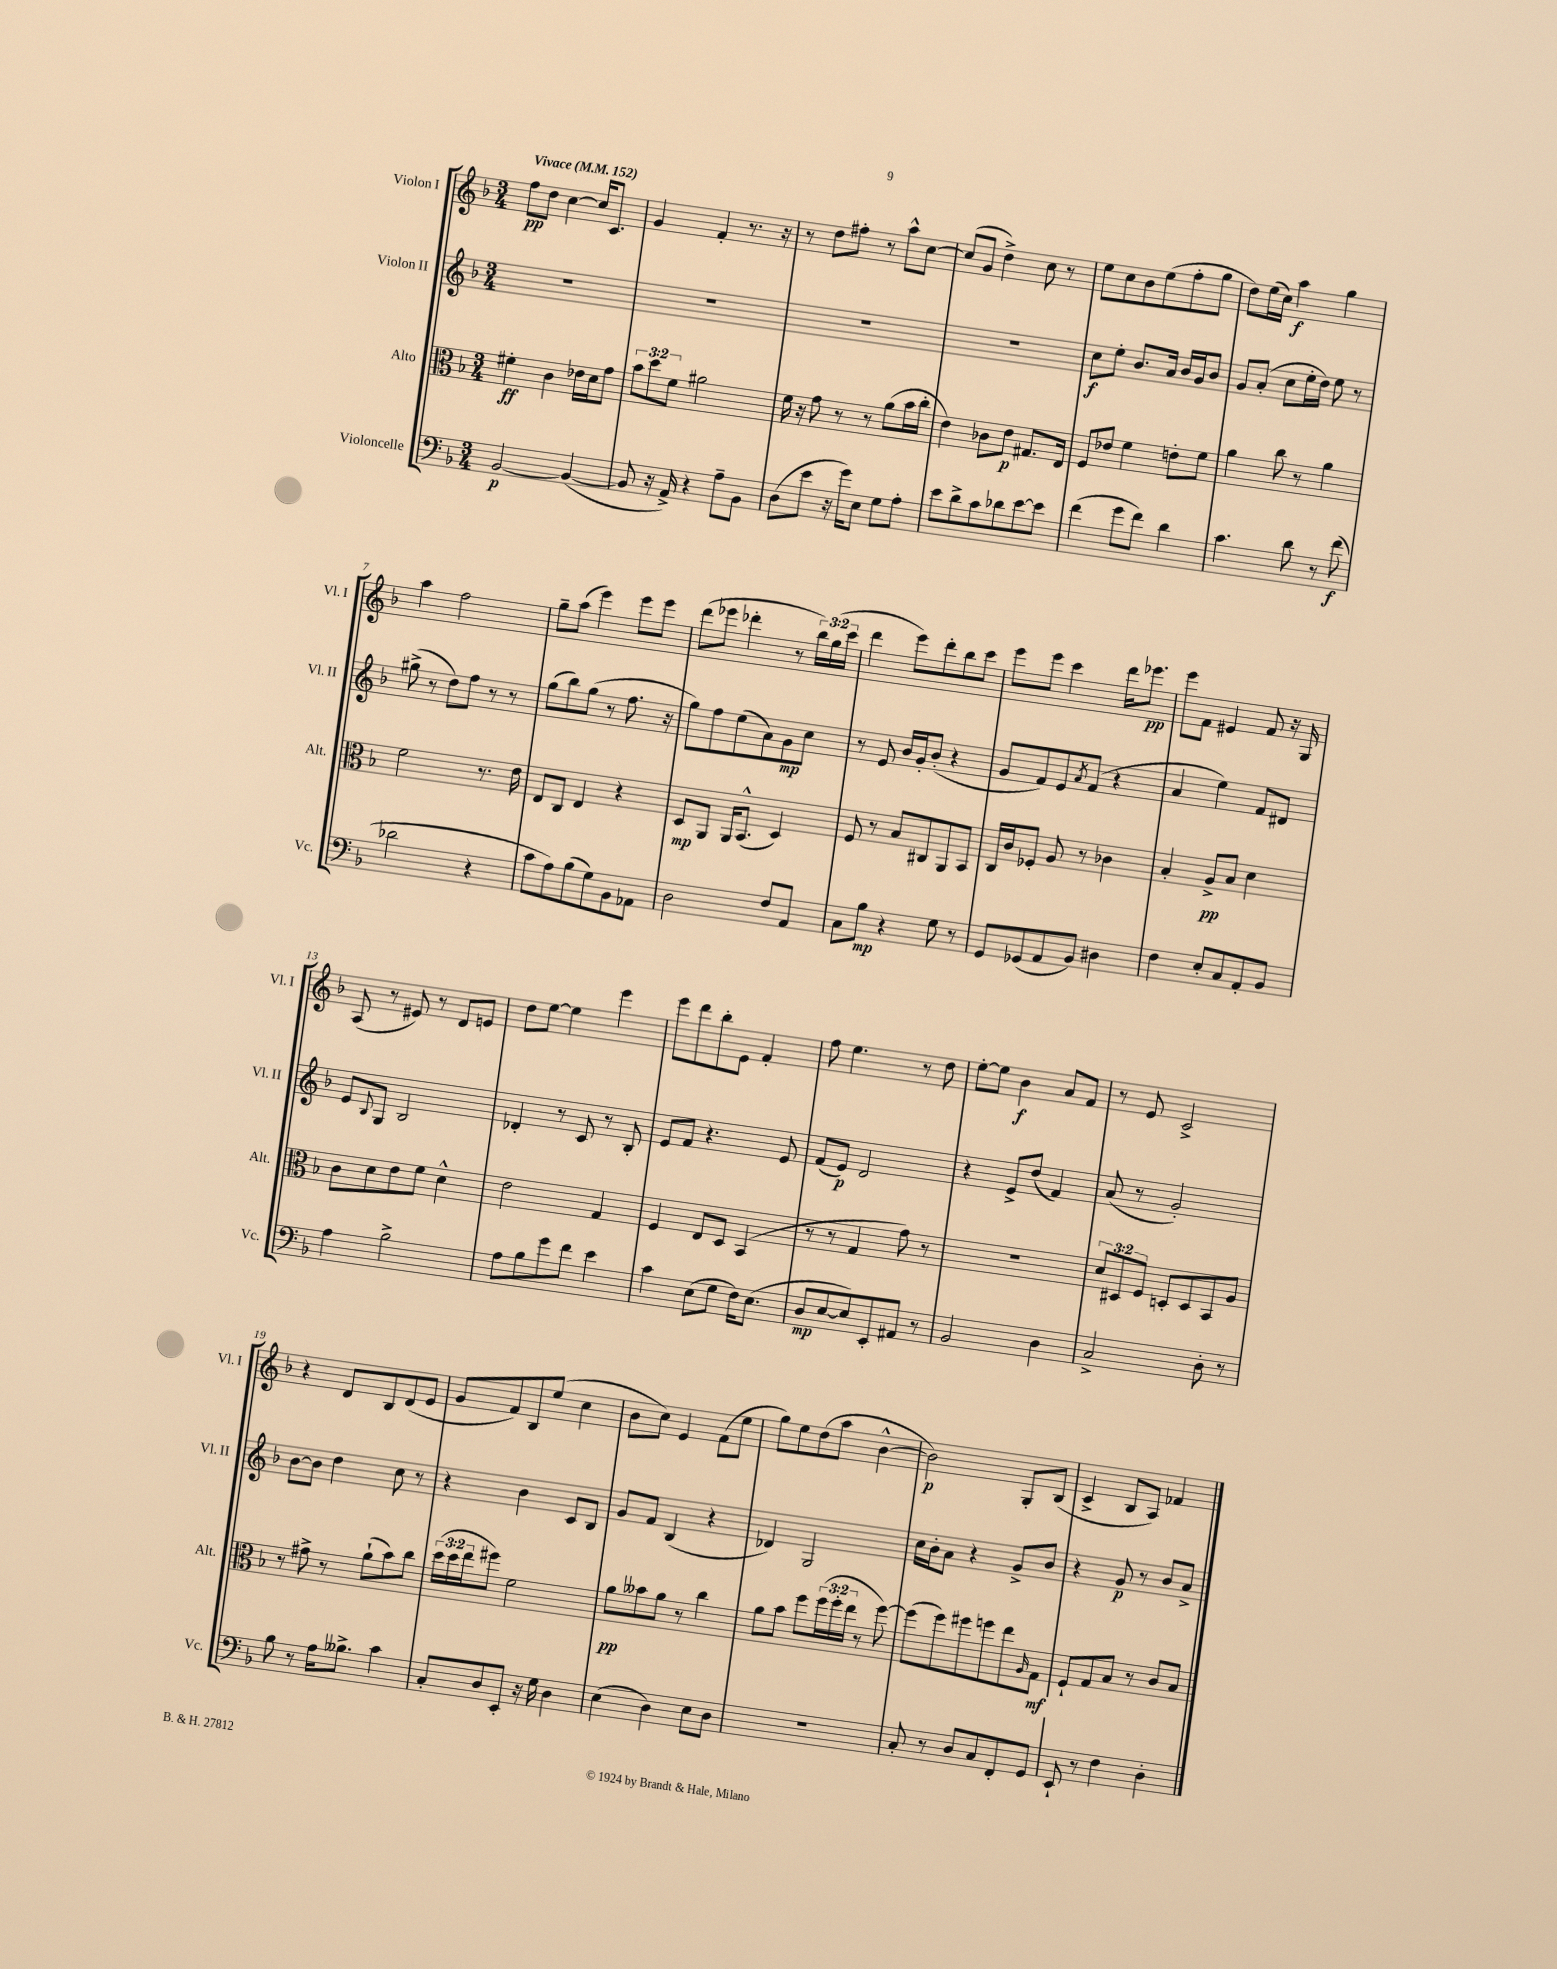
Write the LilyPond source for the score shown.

<<
\new StaffGroup <<
\new Staff = "s0" \with { instrumentName = "Violon I" shortInstrumentName = "Vl. I" } {
    \clef treble \key f \major \numericTimeSignature \time 3/4 \override Staff.TupletNumber.text = #tuplet-number::calc-fraction-text \tempo "Vivace" 4 = 152
    f''8\pp d''8 c''4~ c''16 c'8. |
    g'4 f'4-. r8. r16 |
    r8 d''8 fis''8-. r8 a''8-^ c''8~ |
    c''8( g'8 d''4->) c''8 r8 |
    e''8 c''8 bes'8 e''8( f''8-. g''8 |
    d''8) e''16( c''16) a''4\f g''4 |
    a''4 f''2 |
    g''8-- a''8( e'''4) e'''8 e'''8 |
    d'''8( ees'''8 des'''4-. r8 \tuplet 3/2 { bes''16) g''16( c'''16 } |
    d'''4 e'''8) d'''8-. bes''8 c'''8 |
    e'''8 e'''8 c'''4 d'''16 ees'''8.\pp |
    e'''8 f'8 eis'4 f'8 r16 g16 |
    a8( r8 eis'8) r8 d'8 e'8 |
    d''8 e''8~ e''4 e'''4 |
    e'''8 d'''8 bes''8-. e'8 f'4-. |
    f''8 e''4. r8 d''8 |
    e''8~-. e''8 bes'4\f a'8 f'8 |
    r8 e'8 c'2-> |
    r4 d'8 bes8 d'8( e'8 |
    g'8 f'8) bes8 e''8( c''4 |
    bes'8 c''8) e'4 f'8( e''8 |
    g''8) e''8 d''8( a''8 bes'4~-^ |
    bes'2\p) g8-. bes8( |
    c'4-> bes8 a8) fes'4 \bar "|." |
}
\new Staff = "s1" \with { instrumentName = "Violon II" shortInstrumentName = "Vl. II" } {
    \clef treble \key f \major \numericTimeSignature \time 3/4
    R2. |
    R2. |
    R2. |
    R2. |
    c''8\f e''8-. bes'8. a'16 bes'16 g'16 bes'8 |
    g'8 a'8-.( c''8 e''16-. d''16) e''8 r8 |
    gis''8->( r8 d''8) f''8 r8 r8 |
    g''8( bes''8) g''8( r8 f''8. r16 |
    g''8) f''8 e''8( a'8) g'8\mp c''8 |
    r8 e'8 bes'16 g'16-. bes'8-.( r4 |
    g'8 f'8) e'8 \acciaccatura { a'8 } f'8( r4 |
    a'4 e''4) f'8 dis'8 |
    e'8 \appoggiatura { bes8 } g8 bes2 |
    des'4-. r8 c'8 r8 bes8-. |
    e'8 f'8 r4. e'8 |
    f'8( e'8\p) d'2 |
    r4 e'8-> d''8( f'4) |
    a'8( r8 g'2-.) |
    bes'8~ bes'8 d''4 c''8 r8 |
    r4 bes'4 c'8 bes8 |
    g'8 f'8 bes4( r4 |
    des'4) g2 |
    c''16 bes'16-. a'8 r4 g'8-> bes'8 |
    r4 g'8\p r8 bes'8 a'8-> \bar "|." |
}
\new Staff = "s2" \with { instrumentName = "Alto" shortInstrumentName = "Alt." } {
    \clef alto \key f \major \numericTimeSignature \time 3/4 \override Staff.TupletNumber.text = #tuplet-number::calc-fraction-text
    fis'4-.\ff c'4 ees'16 d'16 g'8 |
    \tuplet 3/2 { bes'8 d''8 f'8 } ais'2 |
    f'16 r16 g'8 r8 r8 a'8( bes'16 c''16-. |
    e'4) ces'8 e'8\p gis8. e16 |
    f8 ees'8 f'4 e'8-. f'8 |
    a'4 c''8 r8 a'4 |
    f'2 r8. e'16 |
    e8 c8 e4 r4 |
    d8\mp a,8 a,16 bes,8.-^( d4) |
    f8 r8 bes8 cis8 a,8 bes,8 |
    c16 c'16 fes8-. a8 r8 ces'4 |
    bes4-. a8->\pp bes8 d'4 |
    c'8 d'8 e'8 f'8 d'4-^ |
    e'2 g4 |
    f4 e8 d8 bes,4( |
    r8 r8 g4 g'8) r8 |
    R2. |
    \tuplet 3/2 { d'8 dis8 f8 } d8-. d8 bes,8 a8 |
    r8 gis'8-> r8 a'8-!( bes'8) c''8 |
    \tuplet 3/2 { d''16( d''16 e''16 } fis''8) f'2 |
    a'8\pp beses'8 a'8 r8 c''4 |
    a'8 bes'8 f''8 \tuplet 3/2 { f''16( f''16-. e''16 } r8 f''8~) |
    f''8( f''8) fis''8 f''8 e''8 \grace { a16 } g8\mf |
    f8-! g8 bes8 r8 c'8 bes8 \bar "|." |
}
\new Staff = "s3" \with { instrumentName = "Violoncelle" shortInstrumentName = "Vc." } {
    \clef bass \key f \major \numericTimeSignature \time 3/4
    bes,2~\p bes,4~( |
    bes,8 r16 a,16->) r4 a8-- bes,8 |
    d8( e'8 r16 g'16) e8 g8 a8-. |
    e'8 d'8-> c'8 des'8 e'8~ e'8 |
    f'4( g'8 f'8) d'4 |
    c'4. d'8 r8 f'8\f( |
    des'2 r4 |
    c'8 a8) bes8( g8) bes,8 aes,8 |
    d2 f8 a,8 |
    c8 bes8\mp r4 g8 r8 |
    g,8 ges,8( a,8 bes,8) dis4 |
    f4 e8-. c8 a,8-. bes,8 |
    a4 bes2-> |
    a8 bes8 g'8 f'8 e'4 |
    c'4 e8( g8 f16) e8.( |
    d8\mp e8~ e8) e,8-. ais,8 r8 |
    bes,2 d4 |
    c2-> d8-. r8 |
    bes8 r8 a16 beses8.-> c'4 |
    c8-. d8 e,8-. r16 g16 d4 |
    e4( d4) e8 d8 |
    R2. |
    c8-. r8 d8 c8 f,8-. g,8 |
    e,8-! r8 f4 d4-. \bar "|." |
}
>>
>>
